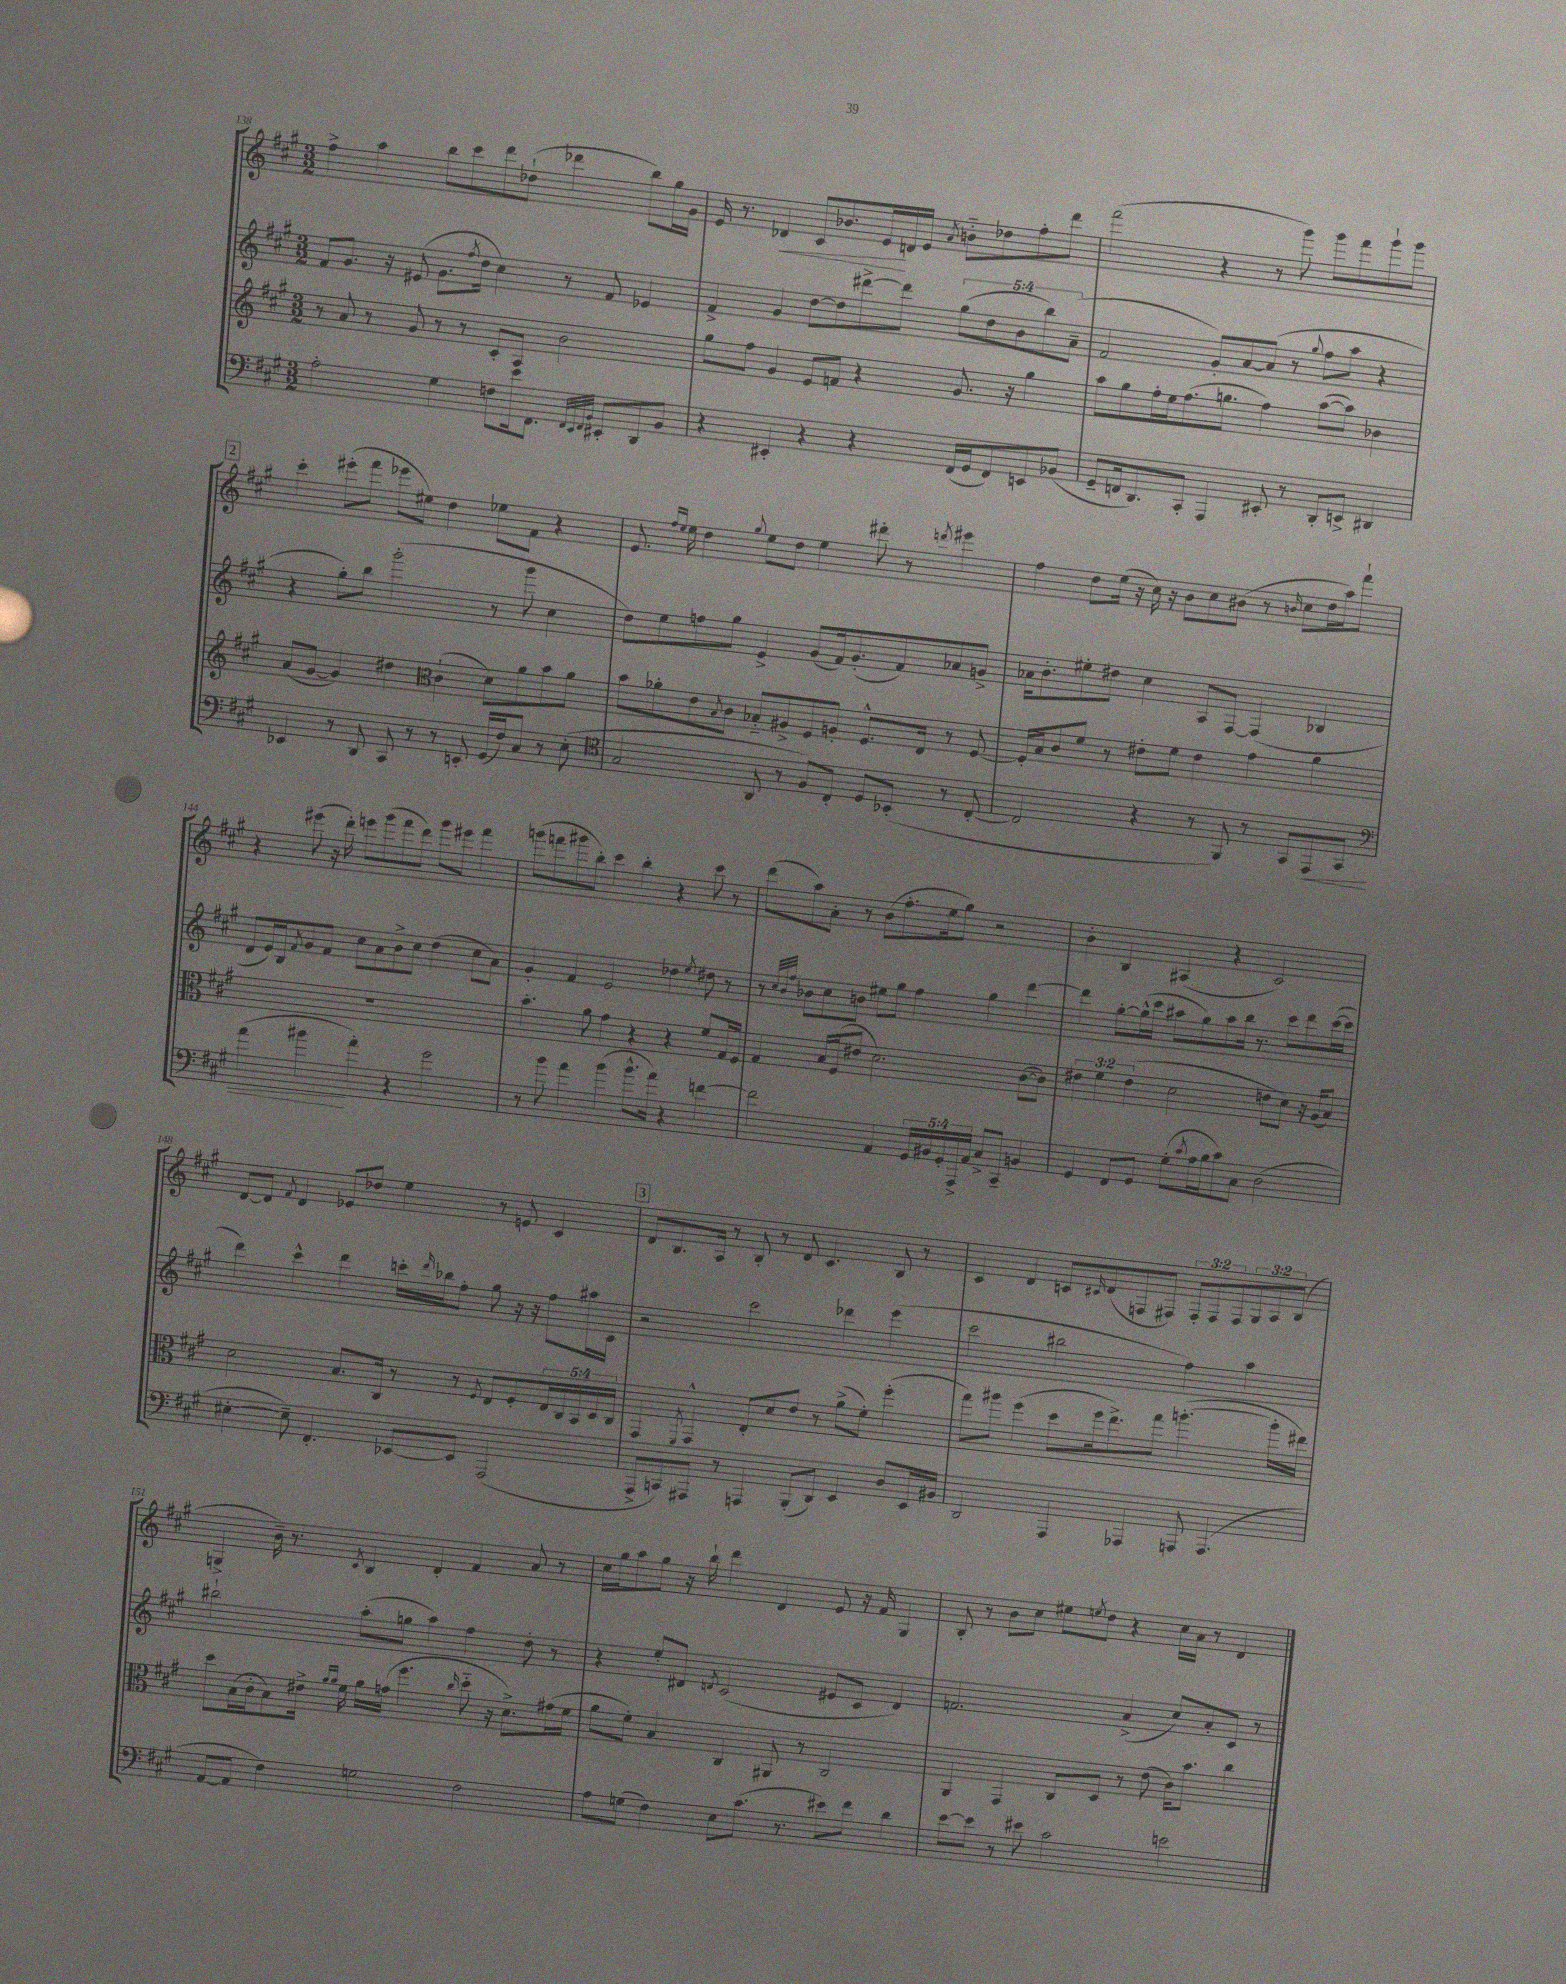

**kern	**kern	**kern	**kern
*staff4	*staff3	*staff2	*staff1
*clefF4	*clefG2	*clefG2	*clefG2
*k[f#c#g#]	*k[f#c#g#]	*k[f#c#g#]	*k[f#c#g#]
*M3/2	*M3/2	*M3/2	*M3/2
2A'\	8r	8f#/L	4ff#^\
.	8a/	8.g#/J	.
.	8r	.	4aa\
.	.	16r	.
.	8g#/	(8e#/	.
4G#\	8r	8.g#\L	8bb\L
.	8r	.	8ccc#\
.	.	8qff#/	.
.	.	16dd\Jk	.
8F\L	8c#'/L	4cc#\)	8ddd\
16e\k	8A/J	.	(8dd-`\J
8.FF#\J	.	.	.
.	2b\	8r	4ddd-\
32qqFF#/LLL	.	.	.
32qqEE/	.	.	.
32qqFF#/	.	.	.
32qqBB/JJJ	.	.	.
8EE#'/L	.	8f#/	.
8DD/	.	4e-/	8bb\L)
8BB/J	.	.	16gg#\L
.	.	.	16g#\JJ
=	=	=	=
4r	8gg#\L	4f#^/	16e/
.	.	.	8.r
.	8ff#\J	.	.
4EE#'/	4g#/	4g#/	4d-/
4r	8e/L	[8dd\L	8c#/L
.	8f/J	8dd\]	8.b-/
4r	4r	[8ddd#^\	.
.	.	.	16e/L
.	.	8ddd#\]J	16d/
.	.	.	16e/JJ
.	.	.	8qa/
(16FF#/LL	8.g#/	(10gg#\L	8b'~\L
16GG#/J	.	.	.
.	.	10dd\	.
8FF#/)	.	.	8dd-\
.	16r	.	.
.	.	10b\	.
8EE/	4gg#\	.	8ff#'\
.	.	10bb\)	.
(8BB-/J	.	.	8ddd\J
.	.	(10a~\J	.
=	=	=	=
8GG#~/L	8aa\L	2f#/	(2fff#\
16FF/k	8gg#\	.	.
8.DD/)	.	.	.
.	16ff#'\L	.	.
.	16ee\J	.	.
8CC#'/J	(8.ff#\	.	.
4AAA/	.	8g#'/L)	4r
.	8.gg\J	.	.
.	.	[8a/	.
8EE#'/	4ff#\)	(8a/]J	8r
8r	.	8r	8ggg#\)
.	.	8qqgg#/	.
8DD'/L	([8aa\L	8ff#\L	8ggg#\L
8EE^/J	8aa\]J)	8aa\J	8fff#\
4DD#/	4b-\	4r	8ggg#`\
.	.	.	8ggg#\J
=	=	=	=
4EE-/	(8a/L	4r	4ccc#'\
.	[8g#/J	.	.
8r	4g#/])	8gg#'\L)	(8eee#'\L
8DD/	.	8bb\J	8fff#\J
8CC#/	4dd#\	(2ggg#'\	8eee-\L
8r	.	.	8ee#\J)
*	*clefC3	*	*
8r	(4c#`\	.	4dd\
8EE'/	.	.	.
(16GG#/LL	8d\L)	8r	8ee-\L
16F#/J)	.	.	.
8C#/J	8a\	8ggg#\	8f#\J
8r	8b\	4cc#\	4r
(8E'\	8a\J	.	.
=	=	=	=
*clefC4	*	*	*
2G#/	8b\L	8dd\L)	8.e/
.	8a-'\	8ee\	.
.	.	.	16qqff#/LL
.	.	.	16qqee/JJ
.	.	.	16ee\
.	8e\	8ff\	4dd\
.	8qB/	.	.
.	8c#\J	8gg#\J	.
.	.	.	8qqgg#/
8AA/	8B-'~/L	4e^/	8ee\L
8r	8A#^/	.	8dd\J
8F#/L)	8F#/	(8g#/L	4ee\
8C#'/J	8A'/J	16f#/k)	.
.	.	(8.g#'/	.
8D/L	8.F#^^/L	.	8ddd#'\
(8BB-'/J	.	8f#/)	8r
.	16E/Jk	.	.
.	.	.	8qddd/
8r	8r	8a-/	4eee#\
[8C#'/	[8F#/	8g^/J	.
=	=	=	=
2C#/]	16F#'/]LL	16a-\LK	4ff#\
.	16B/J	8.b'\	.
.	8c#/	.	.
.	8f#/J	8ee#'\	8dd\L
.	8r	8dd#\J	(16ee\Jk
.	.	.	16r
4r	8e#'\L	4cc#\	16cc#\)
.	.	.	16r
.	8f#\J	.	8b\L
8r	4e#\	8A/L	8cc#\
8FF#/)	.	[8F#/J	(8b#\J
8r	4g#\	(4F#/]	8r
.	.	.	16qqb/
8GG#/L	.	.	8cc#\L
8EE/	4a\	4B-/	16dd\L
.	.	.	16aa\J)
8GG#/J	.	.	8fff#`\J
=	=	=	=
*clefF4	*	*	*
(4a\	1.r	8d/L	4r
.	.	16e/L)	.
.	.	16B/J	.
.	.	8qf#/	.
4b#\	.	8g#/	(8eee#\
.	.	8f#/J	16r
.	.	.	16ddd'\)
4a'\)	.	8cc#\L	8eee\L
.	.	8a\	(8ggg#\
4r	.	8b^\	8fff#\
.	.	8cc#\J	8ddd\J)
2g#\	.	(4dd\	8ggg#\L
.	.	.	8eee#\J
.	.	8cc#\L	4fff#\
.	.	8a\J)	.
=	=	=	=
8r	4.b'\	4g#'/	(8ggg\L
8b\	.	.	8fff\
4a\	.	4f#/	8ggg#\
.	8a\	.	8bb'\J)
(4b\	4g#\	2e/	4ccc#\
8.b^^\L	4r	.	4bb'\
16a\Jk)	.	.	.
4r	4r	4dd-\	4r
.	.	8qee/	.
[4f\	8f#/L	8dd#\	8ccc#\
.	16G#/L	8r	8r
.	16F#/JJ	.	.
=	=	=	=
2f\]	4G#/	8r	(8ddd\L
.	.	32qqcc#/LLL	.
.	.	32qqb/	.
.	.	32qqff#/JJJ	.
.	.	8b-\L	8aa\)
.	16B/LL	8cc#\	8a'\J
.	(16F#/J	.	.
.	8e#/J	8b\J	8r
4AA/	2.d\)	8ee#\L	(8b\L
.	.	8gg#\J	8.ff#'\
20GG#/LL	.	4ff#\	.
20BB#/	.	.	.
.	.	.	16ee\k
20GG#'/	.	.	.
.	.	.	8gg#\J)
20AAA^/	.	.	.
20AA/JJ	.	.	.
8C#^/L	.	4gg#\	2r
8CC#~/J	.	.	.
4BB/	([8c#\L	[4ddd\	.
.	8c#\]J)	.	.
=	=	=	=
4GG#/	6e#\	4ddd\]	4b'\
.	6f#\	.	.
8FF#/L	.	[8gg#'\L	4B/
.	(6e#\	.	.
8GG#/J	.	(16gg#^^\]L	.
.	.	16ccc#\JJ	.
(8G#'\L	2d\	8aa#\L	(4A#/
8qc#/	.	.	.
16A\L	.	8gg#\)	.
16B\J	.	.	.
8c#\)	.	8aa#\	4r
8C#\J	.	16bb\Jk	.
.	.	8.r	.
(2D\	8e\L	.	2c#/)
.	8d\J)	8ccc#\L	.
.	16r	8ddd\	.
.	(16A/LK	.	.
.	8B/J)	([16ccc#\L	.
.	.	16ccc#\]JJ	.
=	=	=	=
[4E#'\	2d\	4ddd\)	[8d/L
.	.	.	8d/]J
.	.	.	8qf#/
8E#~\])	.	4ccc#^^\	4d/
4.FF#'/	.	.	.
.	8.B/L	4ddd\	8e-/L
.	.	.	8dd-/J
.	16C#/Jk	.	.
[8EE-/L	8r	16ccc'\LL	4ee\
.	.	16qqddd/	.
.	.	16bb-\J	.
8EE-/]J	8r	8ff#'\J	.
.	8qF#/	.	.
(2AAA/	8E/L	8gg#\	8r
.	8F#'/	16r	8e/
.	.	16r	.
.	20E/L	8ff#\L	4c#/
.	20C#/	.	.
.	20BB/	.	.
.	.	16aa#\L	.
.	20D/	.	.
.	.	16c#\JJ	.
.	20C#/JJ	.	.
=	=	=	=
8AAA^/L	4GG#/	2r	8d/L
8CC/)	.	.	8.B/
.	8qFF#/	.	.
8AAA#/J	4GG#^^/	.	.
.	.	.	16A/Jk
8r	.	.	8r
4AAA/	8E'/L	2ccc#\	8B'/
.	8d/	.	8r
(8BBB'/L	8e/J	.	8d/
8DD/J)	8r	.	4.c#/
4EE/	(8a^\L	4ddd-\	.
.	8f#'\J)	.	.
8D/L	(4ff#'\	(4eee\	8B/
16EE/L	.	.	8r
16BB#/JJ	.	.	.
=	=	=	=
2DD/	8gg#\L)	2ccc#\	4c#/
.	8aa#\J	.	.
.	(4ff#\	.	4d/
4AAA/	8dd\L	2bb#\	8c/L
.	.	.	16qqc#/
.	16ff#\k	.	(8d/
.	8.ee^\)	.	.
4AAA-/	.	.	8F/
.	8gg#\J	.	8F#/J)
8AAA/	([4.aa'\	4ff#\)	12F#'/L
.	.	.	12F#/
(4.AAA/	.	.	.
.	.	.	12F#/
.	.	4aa\	12G#/
.	.	.	12A/
.	16aa'\]LL	.	.
.	.	.	(12B/J
.	16ee#\JJ)	.	.
=	=	=	=
[8AA/L	8dd\L	2bb#`\	4G^/
8AA/]J	(16B\L	.	.
.	16c#'\J	.	.
4F#\)	8B\)	.	16b~\)
.	.	.	8.r
.	16e#^\Jk	.	.
.	16qqa/LL	.	.
.	16qqa/JJ	.	.
.	16f#\	.	.
.	.	.	8qc#/
2G\	16a\LL	(8aa'\L	4B/
.	(16g\JJ	.	.
.	4.ff#\	8gg\J	.
.	.	4aa\)	4d'/
.	16qqcc#/	.	.
2F#\	8dd'~\	4ff#\	4f#/
.	16r	.	.
.	8.d^\L)	.	.
.	.	8dd'\	8a/
.	(16g#\L	8r	8r
.	16f#\JJ	.	.
=	=	=	=
8A\L	8a\L	4r	16cc#\LL
.	.	.	16gg#\J
(8G\J	8f#'\J)	.	8aa\
4F#\)	4B/	8ee'/L	8gg#\J
.	.	8d#/J	16r
.	.	.	16bb`\
.	.	8qd/	.
8E\L	4C#/	(2c#/	4ddd\
(8.c#\J	.	.	.
.	8AA#/	.	4d/
8.r	.	.	.
.	8r	.	.
8e#\L)	2C#/	8e#/L	8e/
8f#\J	.	8c#/J	16r
.	.	.	16f#/
4d\	.	4d/)	4G#/
=	=	=	=
[8e\L	4AA/	2.f/	8B'/
8e\]J	.	.	8r
8r	4GG#/	.	8b\L
8e#\	.	.	8cc#\J
2c#\	8C#/L	.	8ee#\L
.	.	.	8qee/
.	8D/J	.	8dd\J
.	8r	(4a^/	4r
.	(8e\	.	.
2e\	16c#\LK)	8cc#/L)	16cc#\LL
.	8.b\J	.	16a\JJ
.	.	8a'/	8r
.	4cc#\	8c#/J	4d/
.	.	8r	.
==	==	==	==
*-	*-	*-	*-
